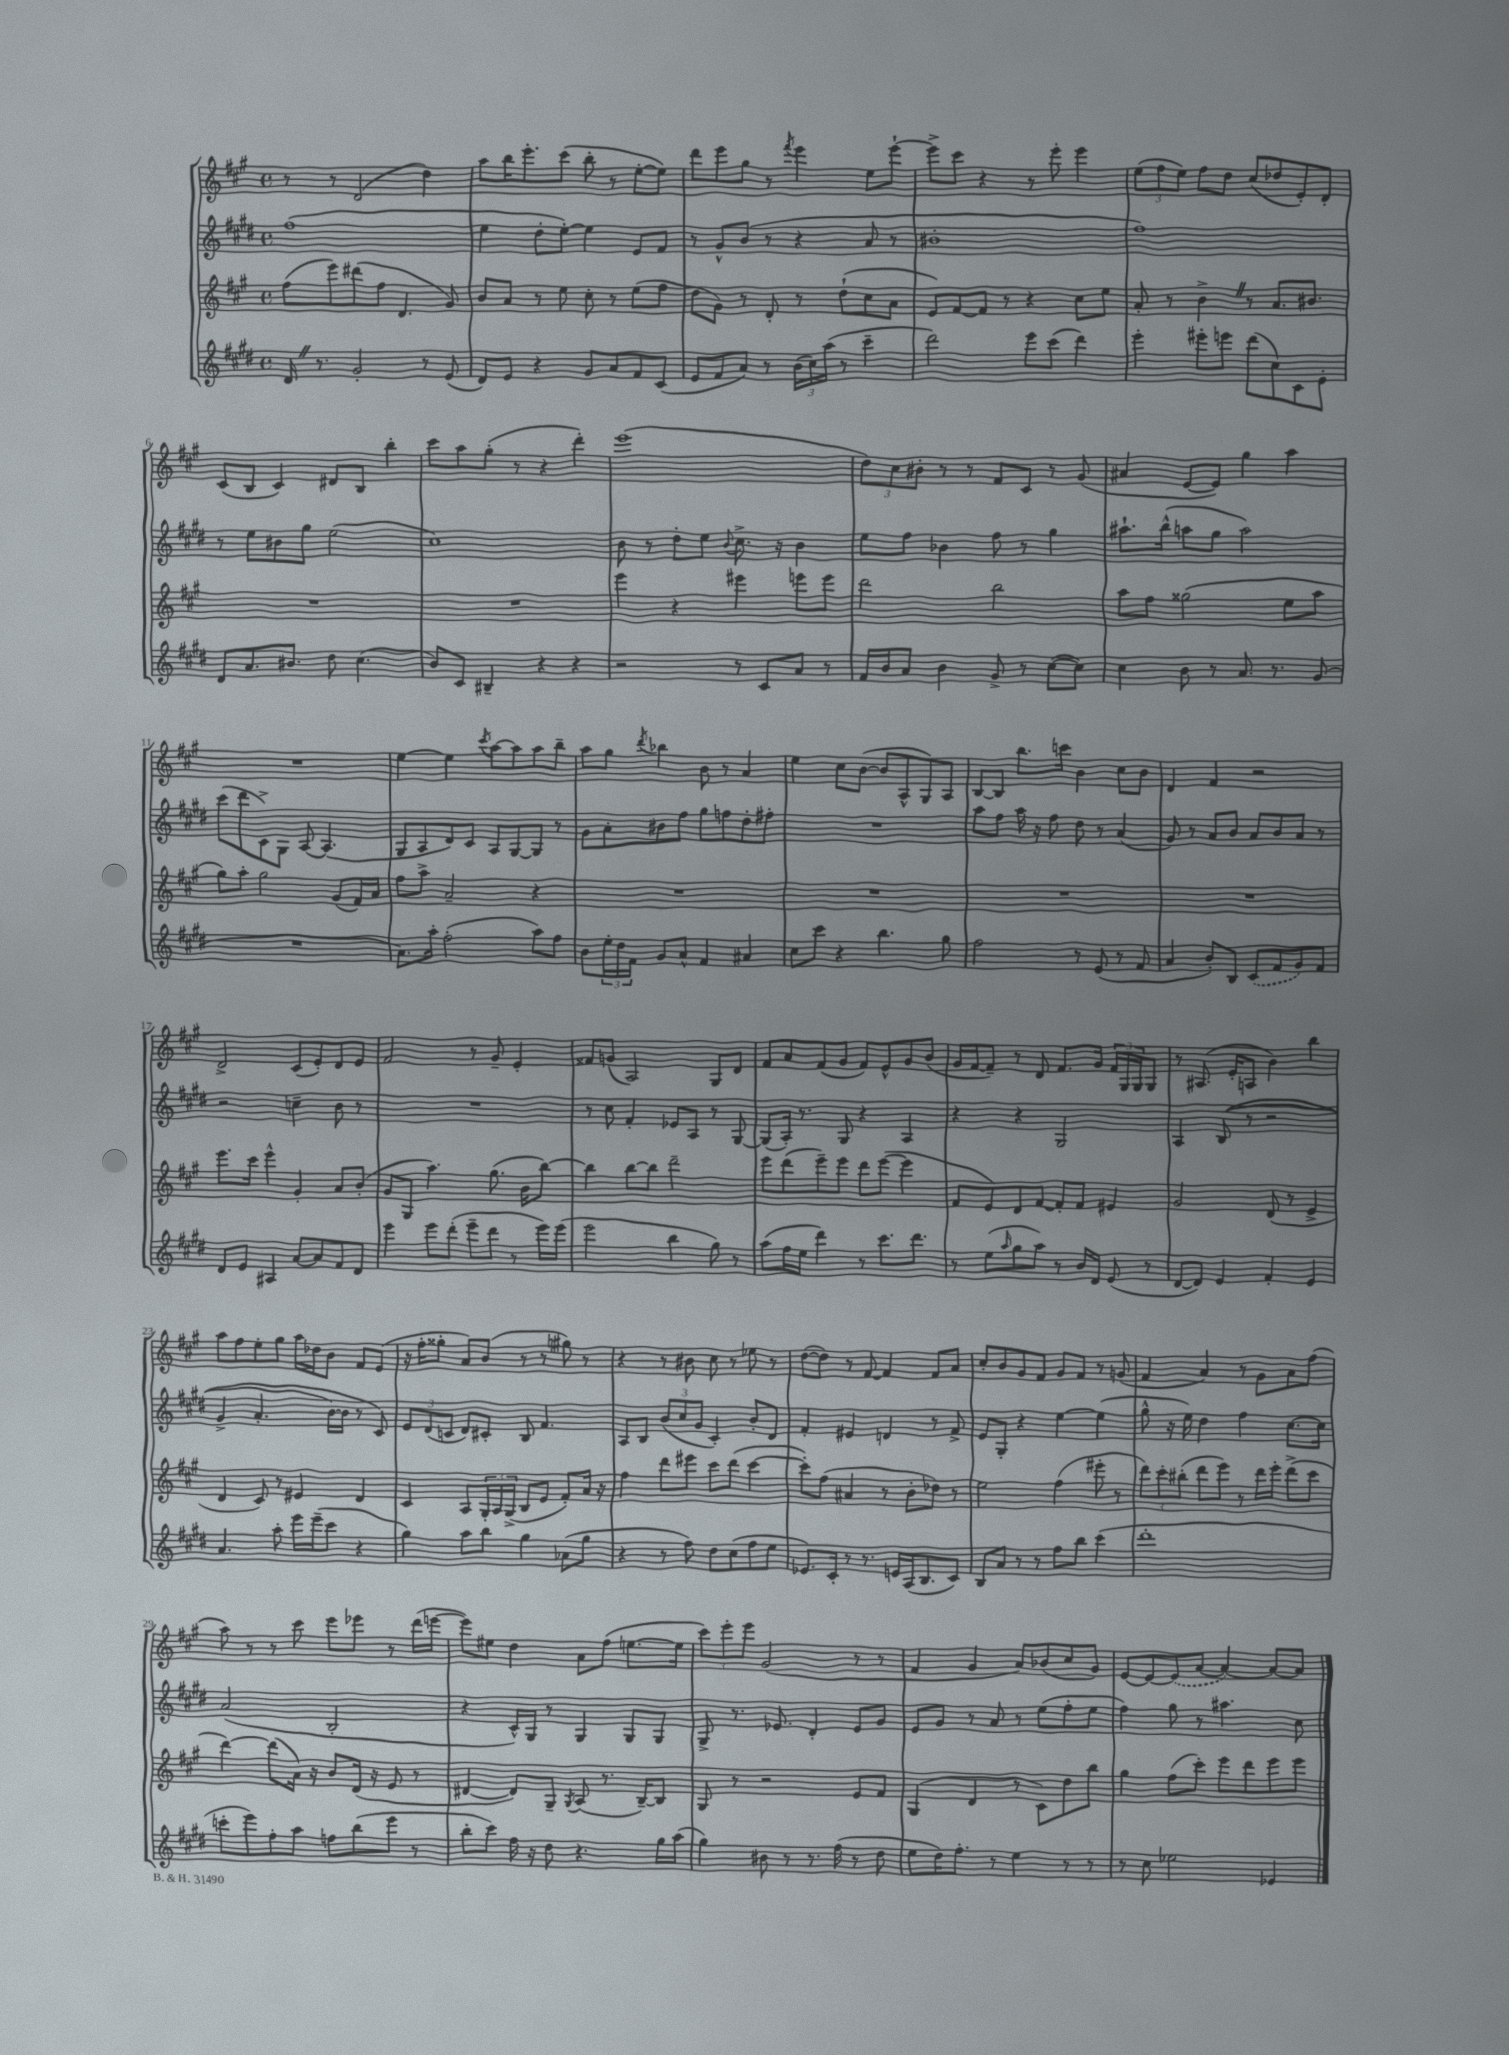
<<
\new StaffGroup <<
\new Staff = "s0" {
    \clef treble \key a \major \defaultTimeSignature \time 4/4
    r8 r8 d'2( d''4) |
    a''8 b''16 e'''8.-. cis'''8( b''8-. r8 e''8~-. e''8) |
    d'''8 e'''8 gis''8 r8 \acciaccatura { fis'''8 } e'''4 e''8 e'''8~-! |
    e'''8-> cis'''8 r4 r8 e'''8-. e'''4 |
    \tuplet 3/2 { e''8( fis''8 e''8) } fis''8 d''8 cis''8( des''8 e'8-.) d'8-. |
    cis'8( b8 cis'4) dis'8 b8 b''4-. |
    cis'''8 a''8 gis''8-.( r8 r4 d'''4-.) |
    e'''1( |
    \tuplet 3/2 { d''8) cis''8 bis'8-. } r8 r8 fis'8 cis'8 r8 gis'8( |
    ais'4 e'8~ e'8) gis''4 a''4 |
    R1 |
    e''4~ e''4 \acciaccatura { cis'''8 } a''8~ a''8 a''8 b''8-- |
    a''8 gis''8 \acciaccatura { d'''8 } bes''4 b'8 r8 a'4 |
    e''4 cis''8 b'8~( b'8 a8-^ gis8) a8 |
    b8~ b8 b''8. c'''16 b'4 cis''8 b'8 |
    d'4 fis'4 r2 |
    d'2-> cis'8( e'8-.) d'8 e'8 |
    fis'2 r8 gis'8-- e'4-. |
    fisis'8 g'8( a2) gis8 d'8 |
    fis'8 a'8 fis'8( gis'8 fis'8) e'8-^ gis'8 b'8( |
    gis'16 fis'16~ fis'8--) r8 d'8 fis'8. gis'16 \tuplet 3/2 { fis'16 gis16 gis16 } gis8 |
    r8 ais8.( e'16-. a8 b'4) b''4 |
    a''8 fis''8 e''8-. gis''8 a''16 des''16 b'8 fis'8 e'8( |
    r16 fis''16-. gisis''8-. a'8) b'8( r8 r8 gis''8) r8 |
    r4 r8 bis'8 cis''8 r8 ees''8 r8 |
    d''8~( d''8) r8 fis'8~ fis'4 fis'8 a'8 |
    cis''8-. b'8 gis'8 fis'8 gis'8 fis'8 r8 g'8( |
    fis'4 a'4) r8 gis'8 a'8 fis''8( |
    a''8) r8 r8 cis'''8 e'''8 ees'''8 r8 d'''16( e'''16~ |
    e'''8) eis''8 d''4 a'8 fis''8( e''8.~ e''16 |
    \tuplet 3/2 { cis'''8) e'''8-. e'''8 } gis'2( r8 r8 |
    fis'4 gis'4 a'8) bes'8( cis''8 gis'8) |
    e'8~ e'8~ \once \slurDashed e'8( a'8~ a'4~) a'8~ a'8 \bar "|." |
}
\new Staff = "s1" {
    \clef treble \key e \major \defaultTimeSignature \time 4/4
    fis''1( |
    e''4 dis''8-. e''8~-.) e''4 e'8 fis'8 |
    r8 gis'8-^ b'8( r8 r4 a'8 r8 |
    bis'1-. |
    fis''1) |
    r8 e''8 bis'8 gis''8 e''2( |
    cis''1) |
    b'8 r8 dis''8-. e''8 \appoggiatura { b'8 } cis''8.-> r16 b'4 |
    e''8 fis''8 bes'4 fis''8 r8 gis''4 |
    ais''8.-! b''16-^( a''8 gis''8 a''2) |
    cis'''8( dis'''8 cis'8->) gis8 a8~ a4.( |
    gis8 a8 dis'8) cis'8 a8 gis8~ gis8 r8 |
    gis'8 a'8-. bis'8 fis''8 gis''8 f''8 dis''8-. fis''8-. |
    R1 |
    a''8 fis''8 a''16 r16 fis''8 dis''8 r8 a'4( |
    gis'8) r8 a'8 b'8 a'8 b'8 a'8 r8 |
    r2 c''4-- b'8 r8 |
    R1 |
    r8 cis''8 fis'4-. ees'8 a8 r8 gis8~ |
    gis8( a16-.) r8. gis8 r4 a4 |
    r4 r4 gis2 |
    a4 b8(\( r8 r2 |
    gis'4-> a'4.-. b'16~) b'16 r8 cis'8\) |
    \tuplet 3/2 { e'8 dis'8( c'8 } dis'8) cis'8-. b8 fis'4. |
    a8 b8 \tuplet 3/2 { b'8( cis''8 gis'8 } cis'4-.) b'8-. dis'8 |
    fis'4-. eis'4 d'4 r8 fis'8-> |
    e'8 gis8-. r4 e''4~ e''4( |
    gis''8-^ r16 e''16) dis''4 fis''4 cis''8.~ cis''16 |
    a'2( b2-. |
    r4 cis'16-^) gis16 r8 gis4 gis8 gis8 |
    gis8-> r8. ees'8. dis'4-. ees'8 gis'8 |
    e'8 gis'8 r8 a'8 r8 e''8( fis''8-. e''8 |
    fis''4) gis''8 r8 ais''4. cis''8 \bar "|." |
}
\new Staff = "s2" {
    \clef treble \key a \major \defaultTimeSignature \time 4/4
    fis''8( e'''8) dis'''8( fis''8 d'4. gis'8) |
    b'8 a'8 r8 e''8 cis''8-. r8 e''8( fis''8 |
    d''8 gis'8) r8 d'8-. r8 d''8-!( cis''8 a'8 |
    e'8) fis'8~ fis'8 r8 r4 cis''8 e''8 |
    a'8-. r8 b'4-> \once \override BreathingSign.text = \markup { \musicglyph "scripts.caesura.straight" } \breathe r8 a'8. bis'8. |
    R1 |
    R1 |
    e'''4 r4 eis'''4 e'''8 e'''8 |
    d'''2 b''2 |
    a''8 fis''8 gisis''2( e''8 a''8 |
    gis''8) a''8-. gis''2 gis'8( fis'16) a'16 |
    fis''8 a''8-> a'2-- r4 |
    R1 |
    R1 |
    R1 |
    R1 |
    e'''8. cis'''16 e'''4-^ gis'4-. a'8 b'8-.( |
    gis'8 gis8 a''4.) gis''8.( b'16 b''8~) |
    b''4 b''8~ b''8 d'''2-- |
    e'''8 d'''8( e'''8--) e'''8 d'''8 e'''8~( e'''4 |
    fis'8 e'8) d'8 fis'8~ fis'8-. fis'8 eis'4 |
    gis'2 d'8( r8 e'4-> |
    d'4 cis'8) r8 eis'4 d'4 |
    cis'4 a8 \tuplet 3/2 { gis16-. a16 gis16->( } b8 e'8 fis'8-.) a'16 r16 |
    fis''4 d'''8 eis'''8 cis'''8 d'''8( cis'''4~ |
    cis'''8-.) fis''8( ais'4 r8 b'8-. des''8) r8 |
    e''2 fis''4( eis'''8-. r8 |
    \tuplet 3/2 { d'''8) cis'''8-. bis''8-.( } d'''8 e'''8) r8 d'''16 e'''16-. d'''8->( cis'''8 |
    d'''4~) d'''8( a'16) r16 b'8 d'16( r16 e'8 r8 |
    dis'4~ dis'8) gis8-- \acciaccatura { gis8 } a8( r8. b16~--) b8 |
    gis8 r8 r2 e'8 fis'8 |
    gis4( d'4 r8 cis'8) d''8 b''8 |
    gis''4 fis''8( cis'''8-.) e'''8 d'''8 e'''8 e'''8 \bar "|." |
}
\new Staff = "s3" {
    \clef treble \key e \major \defaultTimeSignature \time 4/4
    dis'16 \once \override BreathingSign.text = \markup { \musicglyph "scripts.caesura.straight" } \breathe r8. gis'2-. r8 e'8( |
    dis'8) e'8 r4 gis'8 a'8 fis'8 cis'8( |
    e'8 fis'8 a'8) r8 \tuplet 3/2 { b'16( cis''16) a''16( } r8 cis'''4-- |
    dis'''2) e'''8 cis'''8( dis'''4) |
    e'''4-. eis'''8-. e'''8 dis'''8( cis''8) cis'8 e'8-. |
    dis'8 a'8. bis'8. dis''8 cis''4.( |
    b'8) cis'8 bis4-- r4 r4 |
    r2 r8 cis'8 a'8 r8 |
    fis'16 b'16 a'8 b'4 gis'8-> r8 cis''8~( cis''8) |
    cis''4 b'8 r8 a'8. r8. gis'8( |
    R1 |
    a'8.) a''16-. fis''2-.( a''8) fis''8 |
    b'8 \tuplet 3/2 { e''16-. dis''16 fis'16 } gis'8 a'8-^ fis'4 ais'4 |
    cis''8 cis'''8 r4 b''4. gis''8 |
    fis''2 r8 e'8( r8 fis'8 |
    a'4 b'8-.) b8 \once \slurDashed cis'8( fis'8 gis'8) fis'8 |
    dis'8 e'8 ais4 a'8~ a'8 fis'8 dis'8 |
    e'''4 e'''8 dis'''8-.( e'''8-- dis'''8 r8 e'''16) e'''16( |
    e'''2 b''4 gis''8) r8 |
    a''8( fis''16 e''16 dis'''4) r8 cis'''8. dis'''8. |
    r8 e''8( \grace { a''16 } gis''8 a''8) r8 b'16 dis'16 e'8( r8 |
    dis'8~ dis'8) e'4 fis'4-. e'4 |
    a'4. a''8-. e'''16 e'''16--( cis'''8 r4 |
    gis''4) a''8 b''8 gis''4 aes'8( gis''8 |
    r4 r8 fis''8) dis''8 cis''8( fis''8 e''8 |
    ees'8.) cis'16-. r8 r8. e'16 a16( b8. cis'8) |
    b8 a'8 r8 r8 fis''8 b''8 cis'''4( |
    dis'''1-. |
    c'''8-. e'''8) fis''8-. a''8 f''8 b''8( e'''8 r8 |
    b''8-. cis'''8) fis''16 r16 dis''8 r4. gis''16 a''16( |
    gis''4) bis'8 r8 r8. fis''16( r8 dis''8 |
    e''8 dis''16) fis''8.-. r8 e''4 r8 r8 |
    r8 cis''8 ees''2 ees'4 \bar "|." |
}
>>
>>
